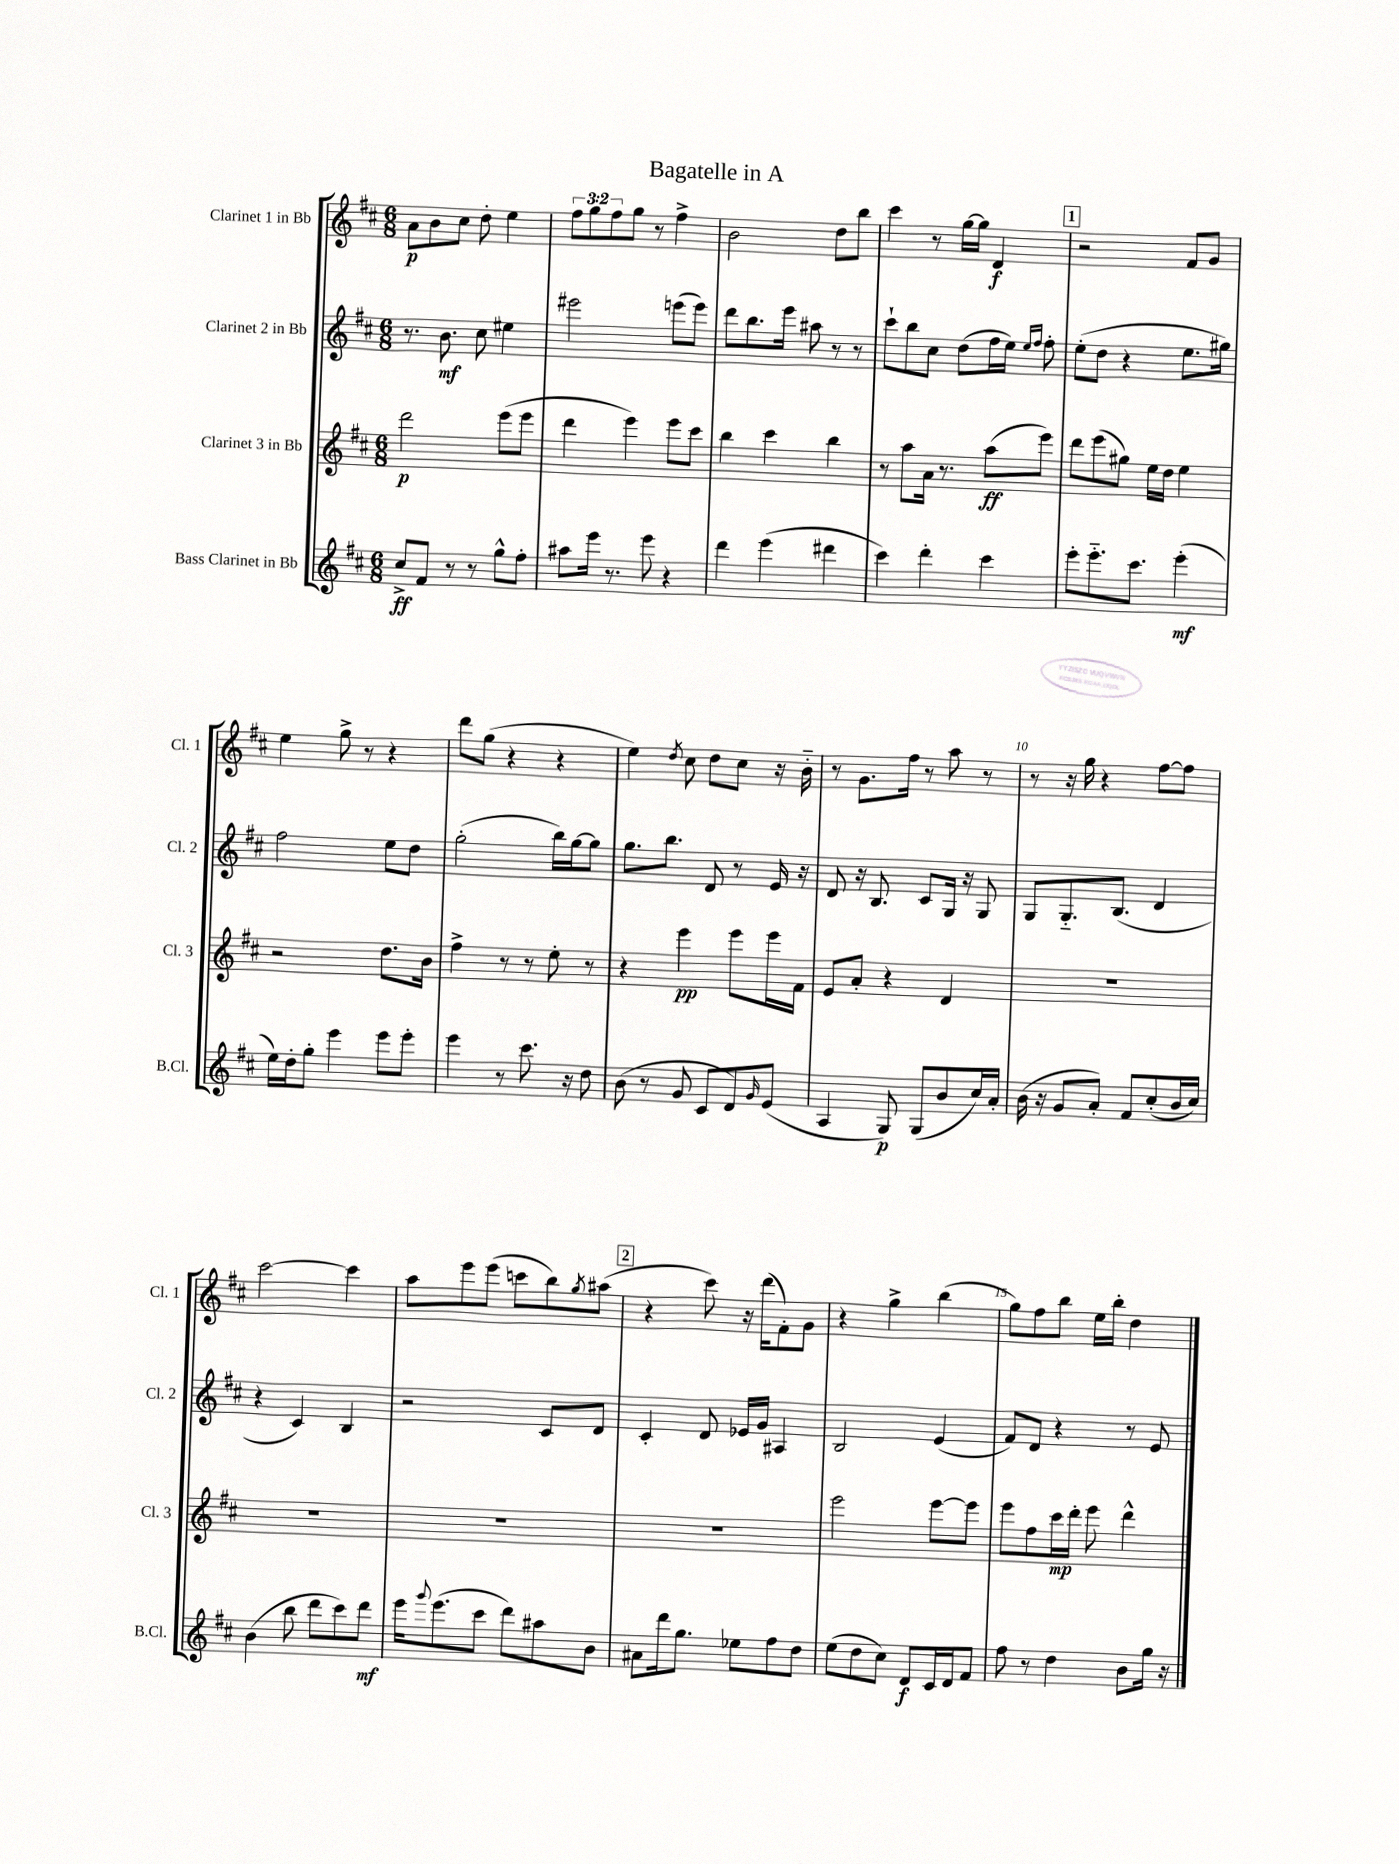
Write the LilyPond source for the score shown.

\header { title = "Bagatelle in A" }
<<
\new StaffGroup <<
\new Staff = "s0" \with { instrumentName = "Clarinet 1 in Bb" shortInstrumentName = "Cl. 1" } {
    \clef treble \key d \major \numericTimeSignature \time 6/8 \override Staff.TupletNumber.text = #tuplet-number::calc-fraction-text
    a'8\p b'8 cis''8 d''8-. e''4 |
    \tuplet 3/2 { fis''8 g''8 fis''8 } g''8 r8 fis''4-> |
    b'2 d''8 b''8 |
    cis'''4 r8 g''16~ g''16 d'4\f |
    \mark \markup { \box "1" } r2 fis'8 g'8 |
    e''4 g''8-> r8 r4 |
    d'''8 g''8( r4 r4 |
    e''4) \acciaccatura { d''8 } cis''8 d''8 cis''8 r16 b'16-_ |
    r8 g'8. fis''16 r8 a''8 r8 |
    r8 r16 g''16 r4 fis''8~ fis''8 |
    cis'''2~ cis'''4 |
    a''8 e'''8 e'''8( c'''8 b''8) \acciaccatura { g''8 } ais''8( |
    \mark \markup { \box "2" } r4 cis'''8) r16 d'''16( fis'8-.) g'8 |
    r4 g''4-> b''4( |
    g''8) fis''8 b''8 e''16 b''16-. d''4 \bar "|." |
}
\new Staff = "s1" \with { instrumentName = "Clarinet 2 in Bb" shortInstrumentName = "Cl. 2" } {
    \clef treble \key d \major \numericTimeSignature \time 6/8
    r8. b'8.\mf cis''8 eis''4 |
    eis'''2 e'''8( e'''8) |
    d'''8 b''8. e'''16 ais''8 r8 r8 |
    cis'''8-! b''8 cis''8 d''8( fis''16 e''16) \grace { e''16 fis''16 } fis''8-. |
    \mark \markup { \box "1" } e''8-.( d''8 r4 e''8. gis''16) |
    fis''2 e''8 d''8 |
    g''2-.( b''16) g''16~ g''8 |
    g''8. b''8. d'8 r8 e'16 r16 |
    d'8 r16 b8. cis'8 g16 r16 g8 |
    g8 g8.-_ b8.( d'4 |
    r4 cis'4) b4 |
    r2 cis'8 d'8 |
    \mark \markup { \box "2" } cis'4-. d'8 ees'16 g'16 ais4 |
    b2 e'4( |
    fis'8) d'8 r4 r8 e'8 \bar "|." |
}
\new Staff = "s2" \with { instrumentName = "Clarinet 3 in Bb" shortInstrumentName = "Cl. 3" } {
    \clef treble \key d \major \numericTimeSignature \time 6/8
    d'''2\p e'''8( e'''8 |
    d'''4 e'''4) e'''8 cis'''8 |
    b''4 cis'''4 b''4 |
    r8 a''8 a'16 r8. a''8\ff( e'''8) |
    \mark \markup { \box "1" } d'''8 e'''8( gis''8) e''16 d''16 e''4 |
    r2 d''8. b'16 |
    fis''4-> r8 r8 e''8-. r8 |
    r4 e'''4\pp e'''8 e'''16 fis'16 |
    e'8 a'8-. r4 d'4 |
    R2. |
    R2. |
    R2. |
    \mark \markup { \box "2" } R2. |
    e'''2 e'''8~ e'''8 |
    e'''8 fis''8 cis'''16\mp d'''16-. e'''8 d'''4-^ \bar "|." |
}
\new Staff = "s3" \with { instrumentName = "Bass Clarinet in Bb" shortInstrumentName = "B.Cl." } {
    \clef treble \key d \major \numericTimeSignature \time 6/8
    cis''8->\ff fis'8 r8 r8 g''8-^ fis''8-. |
    ais''8 e'''16 r8. e'''8 r4 |
    d'''4 e'''4( dis'''4 |
    cis'''4) d'''4-. cis'''4 |
    \mark \markup { \box "1" } e'''8-. e'''8.-_ cis'''8. e'''4-.\mf( |
    e''16) d''16-. g''8-. e'''4 e'''8 e'''8-. |
    e'''4 r8 cis'''8. r16 d''8 |
    b'8( r8 g'8 cis'8 d'8) \grace { g'16 } e'8( |
    a4 g8\p) g8( b'8 cis''16) a'16-. |
    b'16( r16 g'8 a'8-.) fis'8 cis''8-.( b'16 cis''16) |
    b'4( b''8 d'''8 cis'''8) d'''8\mf |
    e'''16 \appoggiatura { g'''8 } e'''8.( cis'''8 d'''8) ais''8 b'8 |
    \mark \markup { \box "2" } ais'8 d'''16 g''8. ees''8 fis''8 d''8 |
    e''8( d''8 cis''8) d'8\f cis'16 d'16 fis'8 |
    fis''8 r8 d''4 b'8 g''16 r16 \bar "|." |
}
>>
>>
\layout { \context { \Score \override BarNumber.break-visibility = ##(#f #t #t) barNumberVisibility = #(every-nth-bar-number-visible 5) } }
